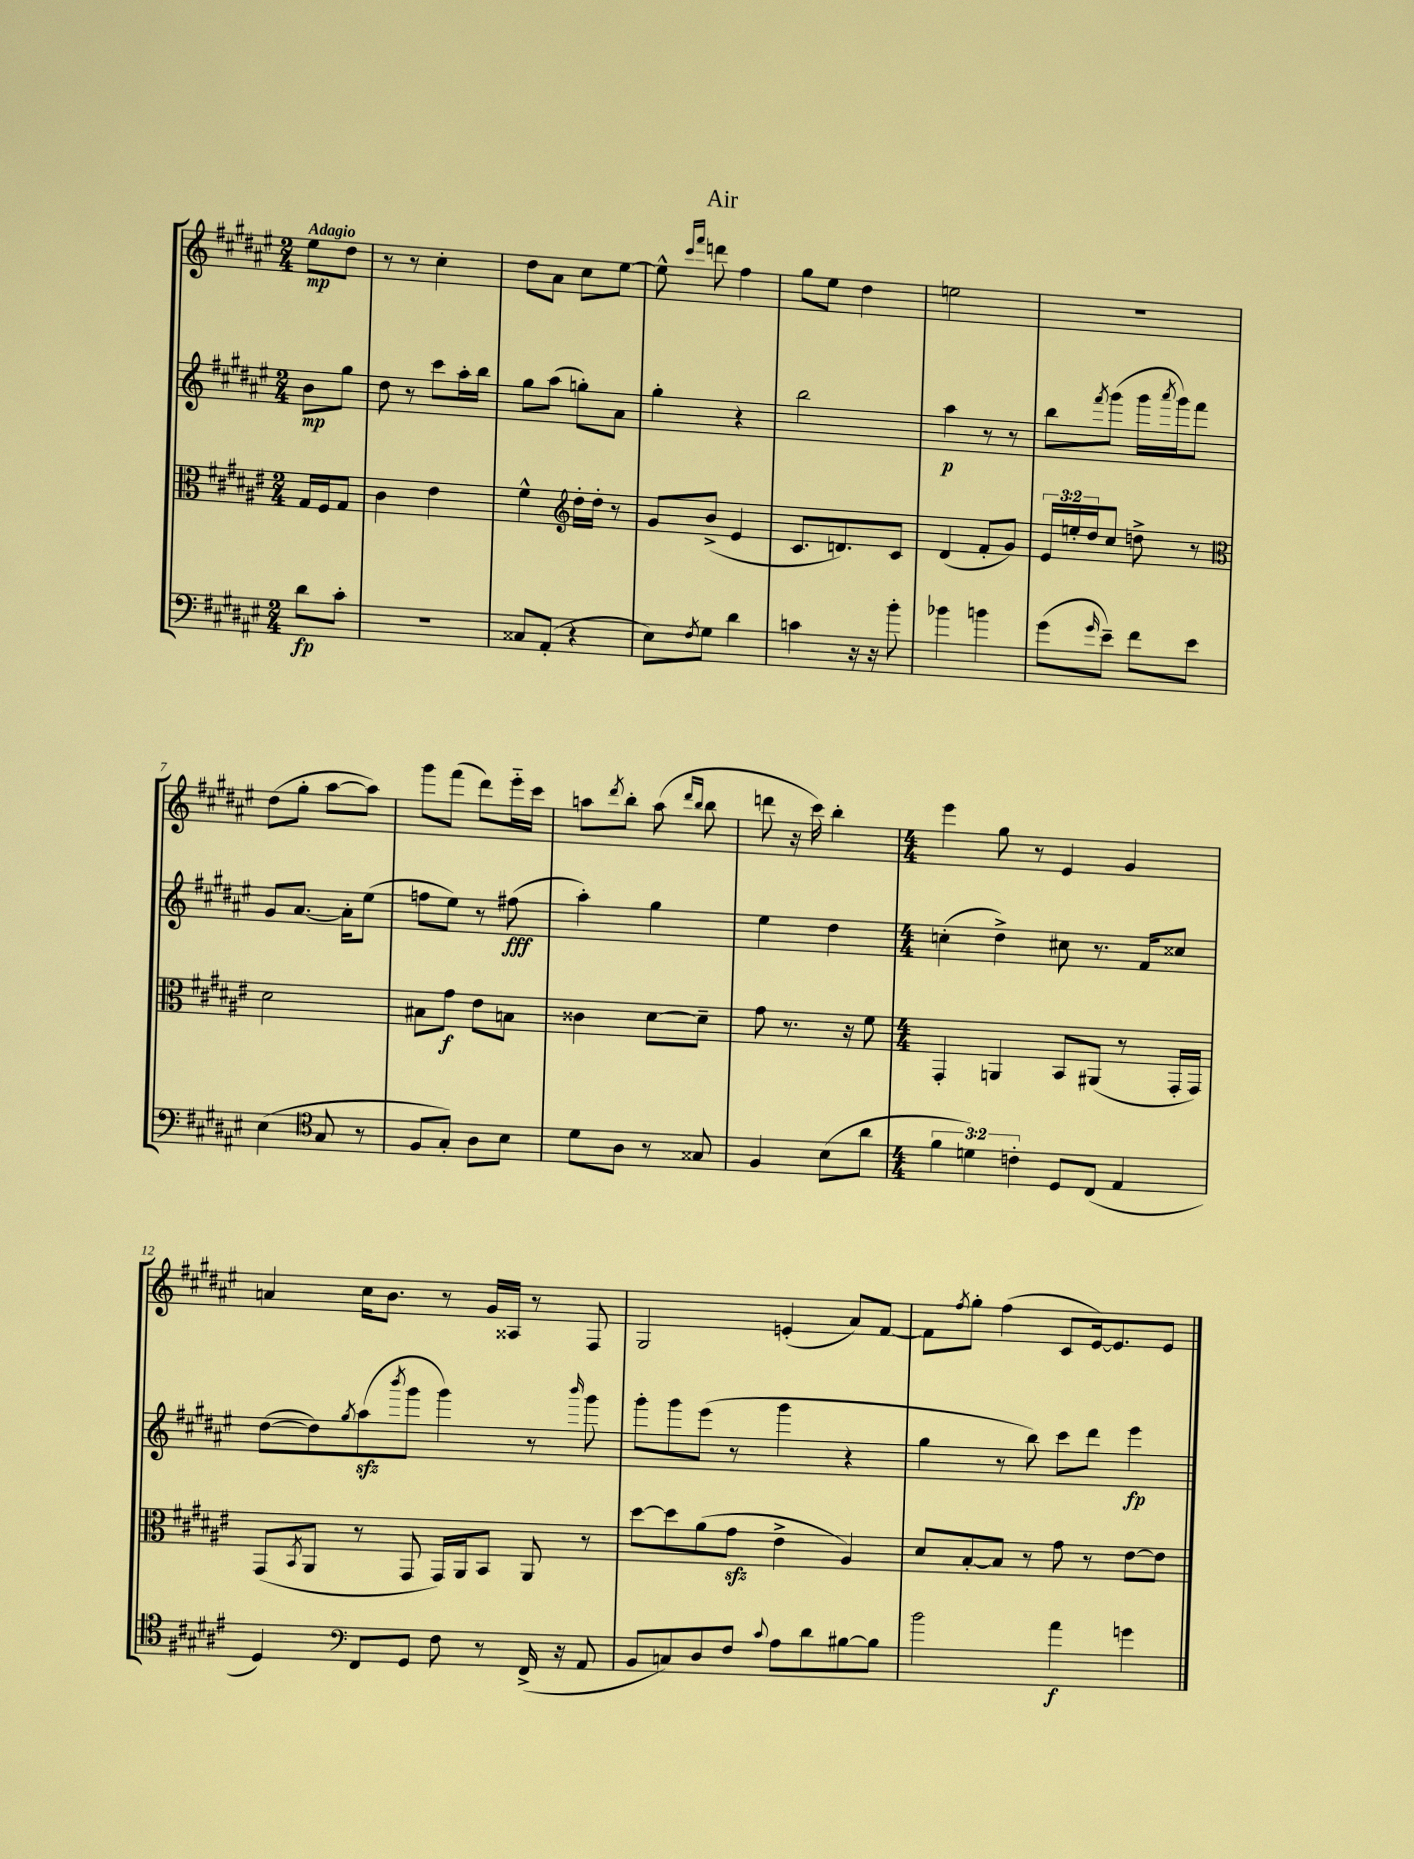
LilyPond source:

\header { title = "Air" }
<<
\new StaffGroup <<
\new Staff = "s0" {
    \clef treble \key fis \major \numericTimeSignature \time 2/4 \partial 4 \tempo "Adagio"
    eis''8\mp dis''8 |
    r8 r8 cis''4-. |
    dis''8 ais'8 cis''8 eis''8~ |
    eis''8-^ \grace { cis'''16 fis'''16 } d'''8 fis''4 |
    gis''8 eis''8 dis''4 |
    e''2 |
    R2 |
    dis''8( gis''8-. ais''8~ ais''8) |
    gis'''8 fis'''8( dis'''8) eis'''16-_ cis'''16 |
    a''8 \acciaccatura { dis'''8 } b''8-. a''8( \grace { dis'''16 b''16 } b''8 |
    d'''8 r16 cis'''16) b''4-. |
    \numericTimeSignature \time 4/4 eis'''4 gis''8 r8 eis'4 gis'4 |
    a'4 cis''16 b'8. r8 gis'16 aisis16 r8 fis8 |
    gis2 e'4-.( ais'8) fis'8~ |
    fis'8 \acciaccatura { fis''8 } gis''8-. fis''4( cis'8 eis'16~) eis'8. eis'8 \bar "|." |
}
\new Staff = "s1" {
    \clef treble \key fis \major \numericTimeSignature \time 2/4 \partial 4
    b'8\mp gis''8 |
    dis''8 r8 cis'''8 ais''16-. b''16 |
    gis''8 ais''8( g''8-.) ais'8 |
    gis''4-. r4 |
    b''2 |
    ais''4\p r8 r8 |
    b''8 \acciaccatura { fis'''8 } gis'''8( gis'''16 \acciaccatura { ais'''8 } gis'''16) fis'''8 |
    gis'8 ais'8.~ ais'16-. eis''8( |
    f''8 eis''8) r8 fis''8\fff( |
    ais''4-.) gis''4 |
    eis''4 dis''4 |
    \numericTimeSignature \time 4/4 c''4-.( dis''4->) cis''8 r8. fis'16 cisis''8 |
    dis''8~( dis''8) \acciaccatura { gis''8 } ais''8\sfz( \acciaccatura { b'''8 } gis'''8 gis'''4) r8 \grace { b'''16 } gis'''8 |
    gis'''8-. gis'''8 eis'''8( r8 gis'''4 r4 |
    gis''4 r8 b''8) cis'''8 dis'''8 eis'''4\fp \bar "|." |
}
\new Staff = "s2" {
    \clef alto \key fis \major \numericTimeSignature \time 2/4 \override Staff.TupletNumber.text = #tuplet-number::calc-fraction-text \partial 4
    gis16 fis16 gis8 |
    cis'4 eis'4 |
    fis'4-^ \clef treble dis''16-. dis''16-. r8 |
    gis'8 b'8->( eis'4 |
    cis'8. d'8.) cis'8 |
    dis'4( fis'8-. gis'8) |
    \tuplet 3/2 { eis'16 e''16-. dis''16 } cis''8 d''8-> r8 |
    \clef alto dis'2 |
    bis8 gis'8\f eis'8 b8 |
    cisis'4 dis'8~ dis'8-- |
    gis'8 r8. r16 fis'8 |
    \numericTimeSignature \time 4/4 gis,4-. a,4 b,8 ais,8( r8 gis,16-. gis,16) |
    gis,8( \acciaccatura { b,8 } ais,8 r8 gis,8 gis,16) ais,16 b,8 ais,8 r8 |
    dis''8~ dis''8 ais'8( gis'8\sfz eis'4-> ais4) |
    dis'8 b8~-. b8 r8 gis'8 r8 eis'8~ eis'8 \bar "|." |
}
\new Staff = "s3" {
    \clef bass \key fis \major \numericTimeSignature \time 2/4 \override Staff.TupletNumber.text = #tuplet-number::calc-fraction-text \partial 4
    dis'8\fp cis'8-. |
    r2 |
    cisis8 ais,8-.( r4 |
    eis8) \acciaccatura { fis8 } gis8 dis'4 |
    c'4 r16 r16 b'8-. |
    bes'4 b'4 |
    gis'8( \grace { gis'16 } eis'8--) fis'8 eis'8 |
    eis4( \clef tenor gis8 r8 |
    fis8 gis8-.) ais8 b8 |
    dis'8 ais8 r8 gisis8 |
    fis4 b8( ais'8 |
    \numericTimeSignature \time 4/4 \tuplet 3/2 { fis'4 d'4) c'4-. } dis8 cis8( eis4 |
    dis4) \clef bass fis,8 gis,8 fis8 r8 fis,16->( r16 ais,8 |
    b,8 c8) dis8 fis8 \appoggiatura { cis'8 } ais8 dis'8 bis8~ bis8 |
    b'2 ais'4\f g'4 \bar "|." |
}
>>
>>
